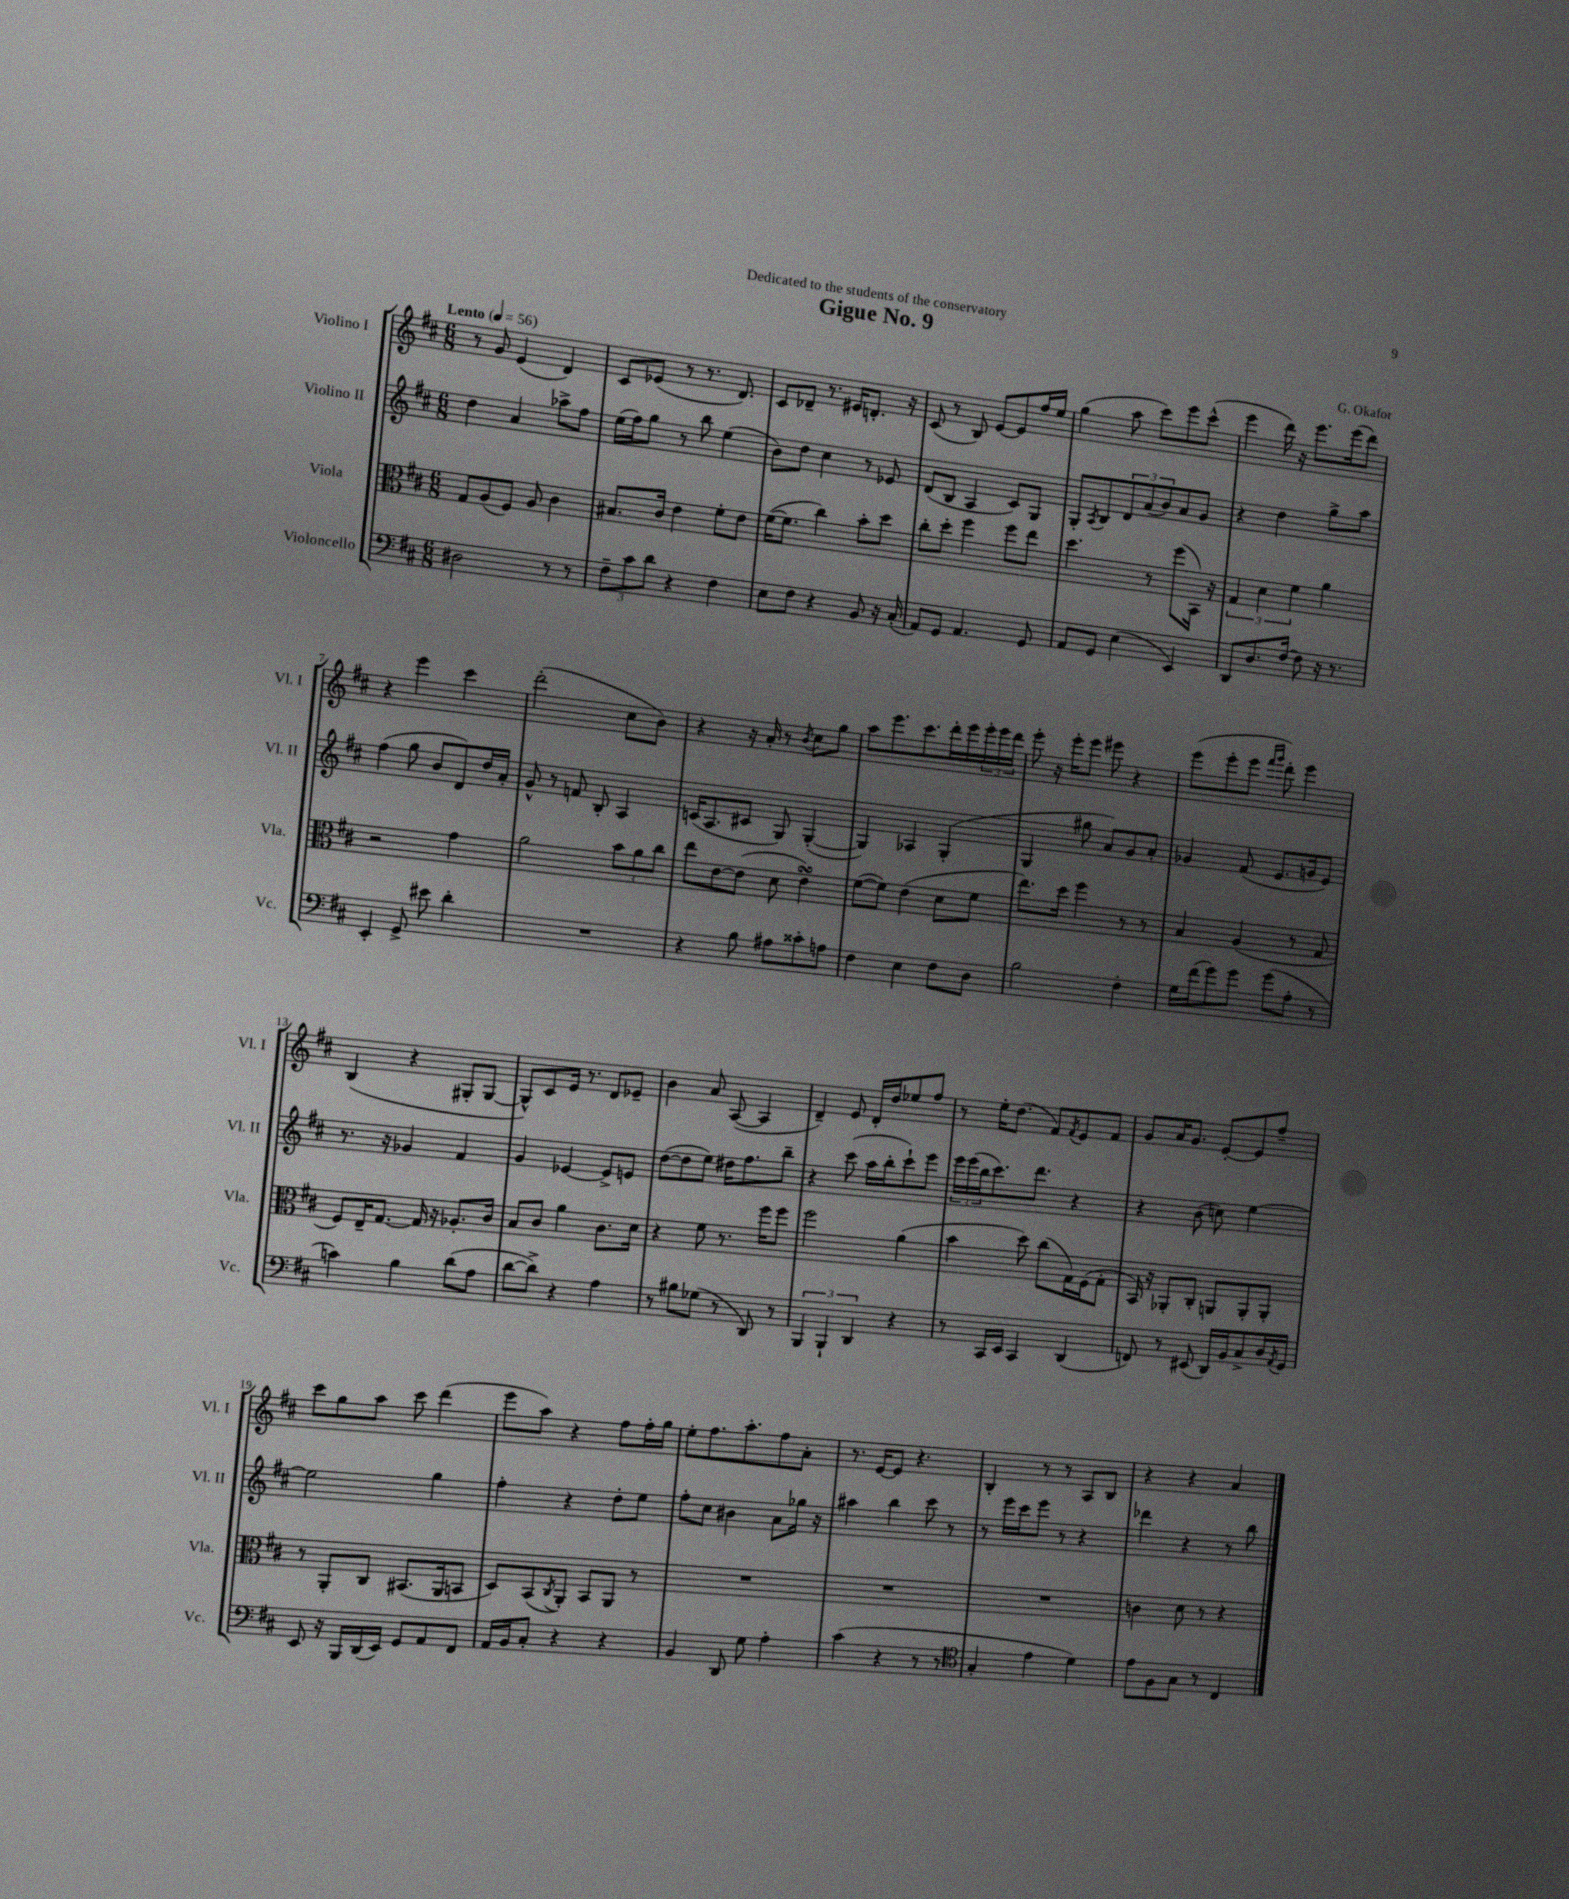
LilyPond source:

\header { title = "Gigue No. 9" composer = "G. Okafor" dedication = "Dedicated to the students of the conservatory" }
<<
\new StaffGroup <<
\new Staff = "s0" \with { instrumentName = "Violino I" shortInstrumentName = "Vl. I" } {
    \clef treble \key d \major \numericTimeSignature \time 6/8 \tempo "Lento" 4 = 56
    r8 g'8 e'4( d'4) |
    cis'8 ees'8( r8 r8. d'8.) |
    cis'8 des'8-- r8. eis'16 d'8.-. r16 |
    cis'8( r8 b8) e'8~ e'8 fis''16 e''16 |
    g''4( a''8 cis'''8) e'''8 cis'''8-^( |
    e'''4 d'''16) r16 e'''8. e'''16( d'''8) |
    r4 e'''4 cis'''4 |
    d'''2-.( cis''8 b'8) |
    r4 r16 a'16-. r8 \acciaccatura { b'8 } cis''8 g''8 |
    a''8 e'''8. cis'''8. d'''16-. e'''16 \tuplet 3/2 { e'''16-. e'''16 d'''16 } |
    e'''8-. r16 e'''16-. e'''8 eis'''8 r4 |
    e'''8( e'''8-. e'''8 \grace { fis'''16 g'''16 } d'''8-.) e'''4 |
    b4( r4 gis8-. gis8~ |
    gis8-^) cis'8 e'16 r8. d'8 ees'8-- |
    b'4 a'8 a8~( a4 |
    d'4--) e'8 d'16-. d''16 ees''8 fis''8 |
    r8 e''16-. d''8.( fis'8) \acciaccatura { fis'8 } e'8 fis'8 |
    g'8 a'16 g'8. e'8~-. e'8 fis''8-- |
    cis'''8 g''8 a''8 cis'''8 d'''4( |
    e'''8 a''8) r4 fis''8 fis''16-. g''16 |
    e''8-. fis''8. a''8.-. fis''8 a'8-. |
    r8. e'16~ e'8 r4. |
    b4-. r8 r8 a8 b8 |
    r4 r4 a'4 \bar "|." |
}
\new Staff = "s1" \with { instrumentName = "Violino II" shortInstrumentName = "Vl. II" } {
    \clef treble \key d \major \numericTimeSignature \time 6/8
    d''4 a'4 aes''8-> fis''8 |
    e''16( fis''16) g''8 r8 b''8 e''4( |
    b'8) d''8 cis''4 r8 ees'8 |
    d'8( b8 a4 cis'8) g8 |
    g8-. \acciaccatura { a8 } b8 \tuplet 3/2 { d'8 a'8( b'8) } a'8 g'8 |
    r4 d''4 g''8-> a''8 |
    fis''4( g''8 b'8 d'8) d''16 a'16-. |
    g'8-^ r8 f'8 b8-. a4 |
    c'16( a8. cis'8 g8) g4~-.( |
    g4) aes4 g4-.( |
    g4 gis''8 a'8) g'8 a'8-. |
    ges'4 fis'8( e'8. g'16 e'8) |
    r8. r16 ges'4 fis'4 |
    g'4 ees'4~ ees'8-> e'8 |
    d''8~( d''8 e''8) dis''16 fis''8. b''8-- |
    r4 cis'''8( a''16 b''16-. cis'''8-!) e'''8 |
    \tuplet 3/2 { e'''16 e'''16( b''16 } cis'''8.) d'''8. r4 |
    r4 b'8( c''8) e''4~ |
    e''2 g''4 |
    fis''4-. r4 d''8-. e''8 |
    fis''8-. cis''8 bis'4 a'8 ges''16 r16 |
    ais''4 b''4 cis'''8 r8 |
    r8 e'''16 cis'''16 e'''8 r8 r4 |
    des'''4 r4 r8 b''8 \bar "|." |
}
\new Staff = "s2" \with { instrumentName = "Viola" shortInstrumentName = "Vla." } {
    \clef alto \key d \major \numericTimeSignature \time 6/8
    g8 a8( fis8) a8 cis'4 |
    bis8. cis'16 e'4 fis'8-. e'8 |
    fis'16~( fis'8. cis''4) b'8-. d''8 |
    cis''8-. d''8-. fis''4 fis''8 e''8 |
    d''4. r8 fis''8( b,16) r16 |
    \tuplet 3/2 { g4 d'4 fis'4 } a'4 |
    r2 g'4 |
    a'2 \tuplet 3/2 { b'8 a'8 cis''8 } |
    e''8 e'8~ e'8( d'8 e'4\turn) |
    fis'8~( fis'8) e'4( d'8 fis'8 |
    e''8.) d''16 fis''4 r8 r8 |
    b4 a4( r8 g8 |
    fis8) e16-- g8.~ g16 r16 aes8.-. cis'16 |
    b8 cis'8 a'4 cis'8. d'16 |
    r4 fis'8 r8. fis''16 fis''8 |
    fis''2 a'4( |
    b'4 d''8) cis''8( g16) fis16( g8-. |
    b,16) r16 aes,8-. cis8-. a,8 a,8-. a,8-. |
    r8 a,8-. cis8 bis,8.( a,16 b,8 |
    d8) b,8( \acciaccatura { cis8 } a,8-.) b,8 a,8 r8 |
    R2. |
    R2. |
    R2. |
    c'4 d'8 r8 r4 \bar "|." |
}
\new Staff = "s3" \with { instrumentName = "Violoncello" shortInstrumentName = "Vc." } {
    \clef bass \key d \major \numericTimeSignature \time 6/8
    dis2 r8 r8 |
    \tuplet 3/2 { fis8-- cis'8 d'8 } r4 fis4 |
    e8 fis8 r4 b,8 r16 cis16-.( |
    a,8) g,8 a,4. g,8 |
    a,8 g,8 e4( e,4) |
    d,8 d8. fis16~ fis8 r16 r8. |
    e,4-. g,8-> eis'8 d'4-. |
    R2. |
    r4 b8 ais8 cisis'8-. a8 |
    fis4 e4 fis8 d8 |
    b2 fis4-. |
    g16 fis'16( g'8) g'8 g'8( a8-. r8 |
    c'4) b4 d'8( a8 |
    d'8~ d'8->) r4 a4 |
    r8 bis8 ges8( r8 d,8) r8 |
    \tuplet 3/2 { b,,4 b,,4-! d,4 } r4 |
    r8 cis,16 e,16 cis,4 d,4( |
    f,8) r8 eis,8( d,16) b,16 cis8-> d16 \acciaccatura { a,8 } g,16 |
    e,8 r16 b,,16 d,16( e,16) g,8 a,8 fis,8 |
    a,16 b,16 cis8-. r4 r4 |
    b,4 d,8 g8 a4-. |
    cis'4( r4 r8 r8 |
    \clef tenor g4-. e'4 d'4) |
    e'8 fis8 g8 r8 cis4 \bar "|." |
}
>>
>>
